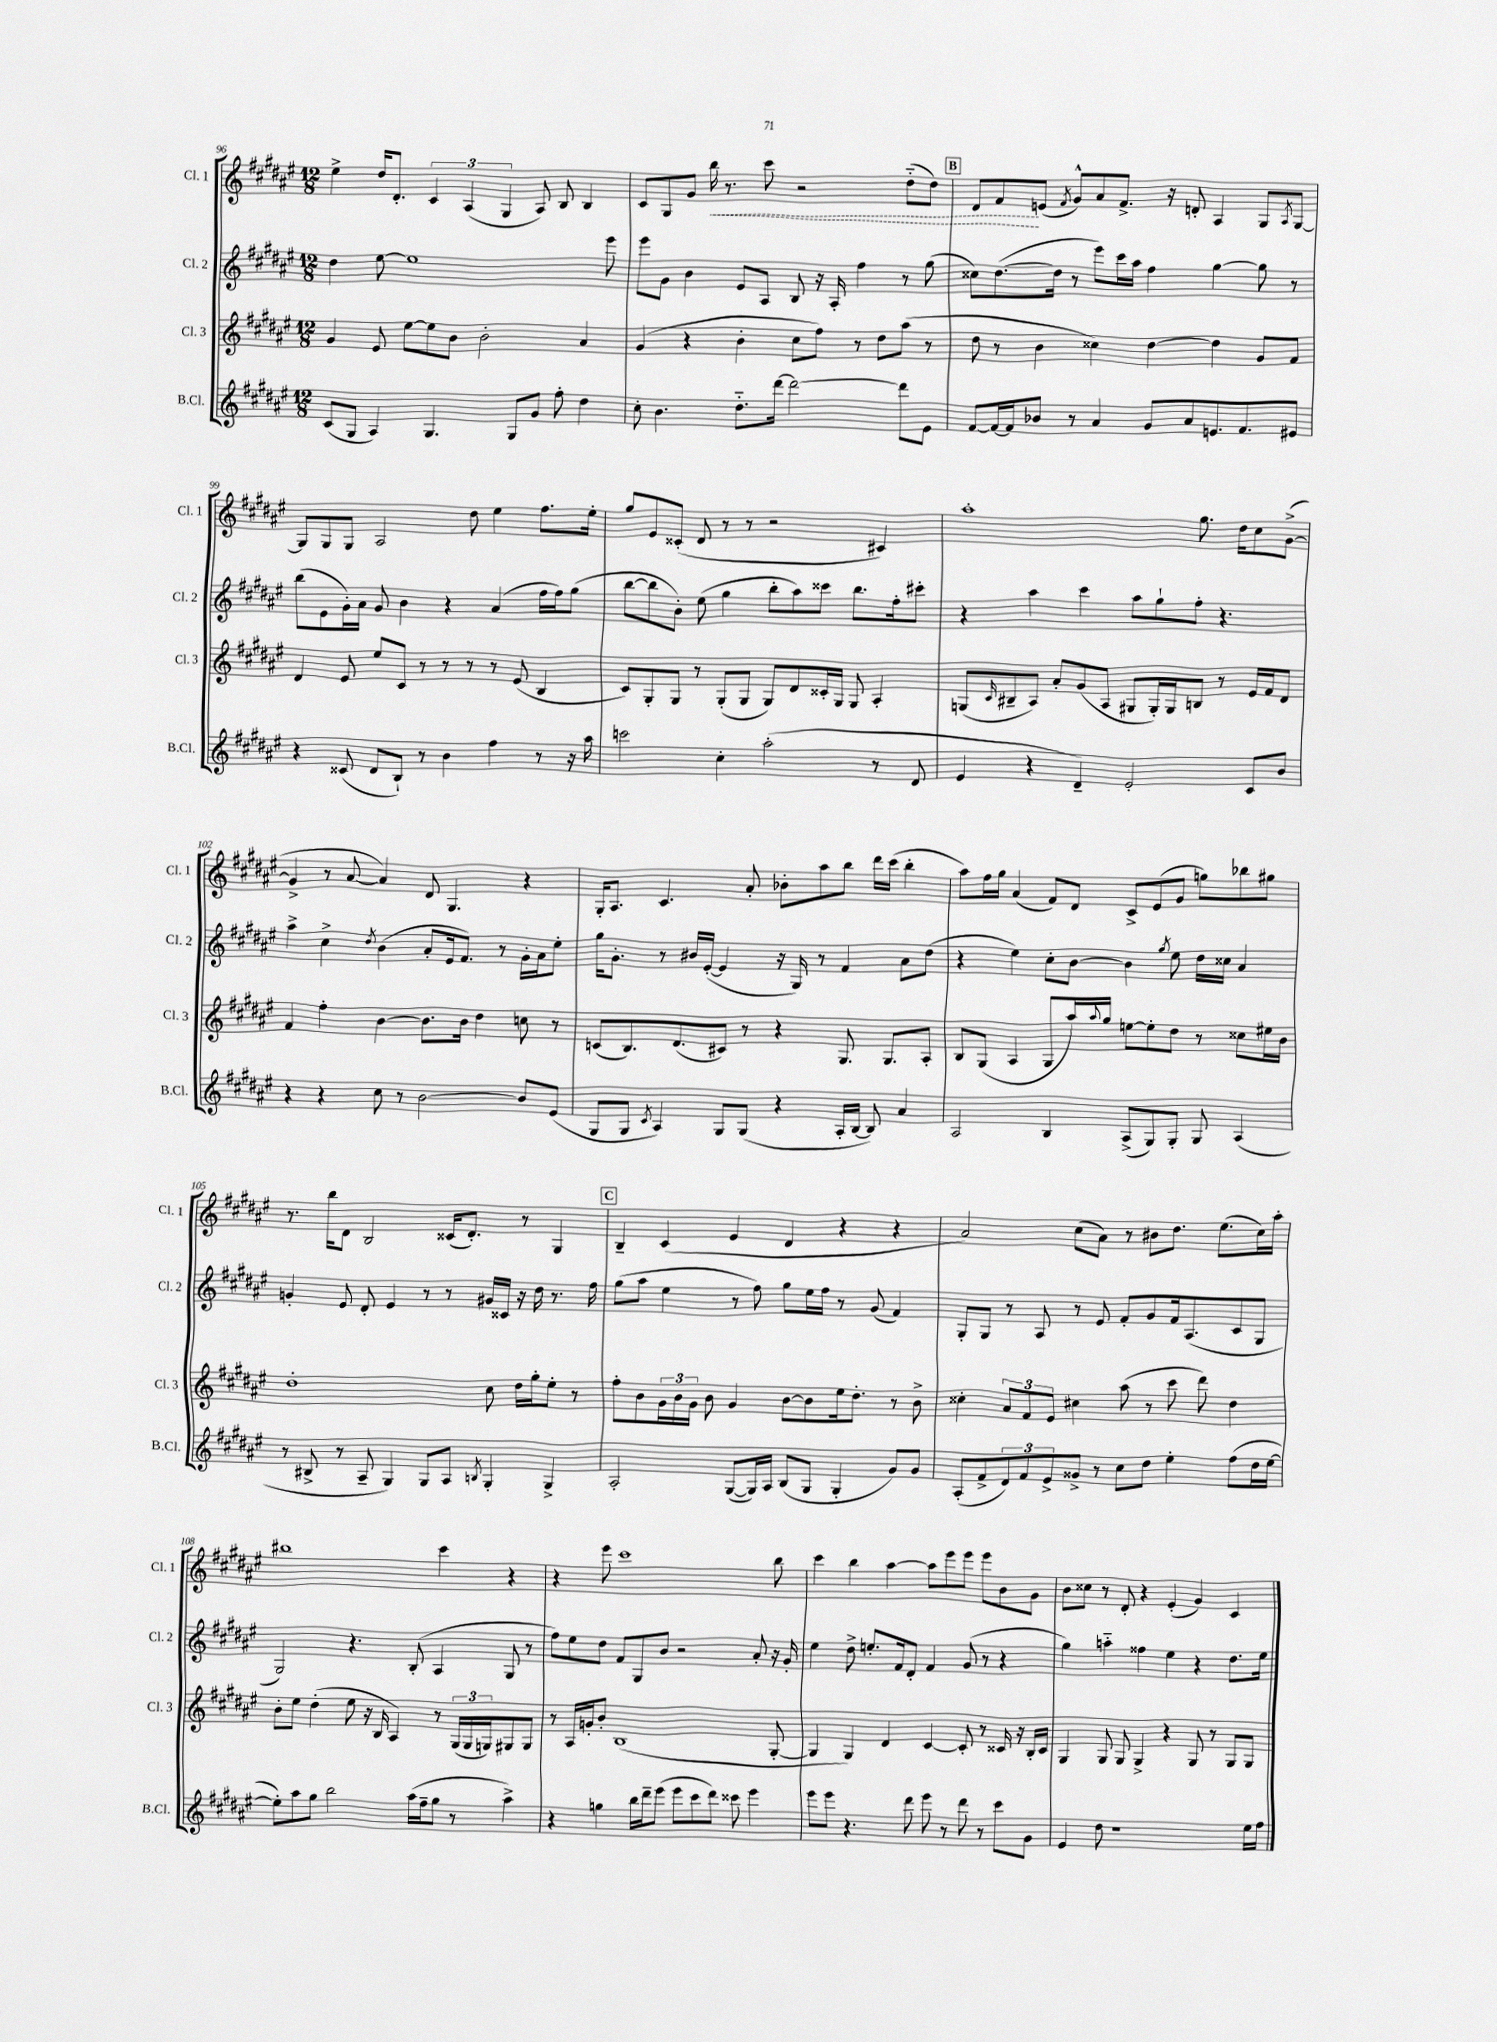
<<
\new StaffGroup <<
\new Staff = "s0" \with { instrumentName = "Cl. 1" shortInstrumentName = "Cl. 1" } {
    \clef treble \key fis \major \numericTimeSignature \time 12/8
    eis''4-> dis''16 dis'8.-. \tuplet 3/2 { cis'4 ais4( gis4 } ais8) b8 b4 |
    cis'8 gis8 gis'8 \once \override Hairpin.style = #'dashed-line b''16\< r8. cis'''8 r2 dis''8-_( dis''8) |
    \mark \markup { \box "B" } dis'8 fis'8\! e'8( \acciaccatura { fis'8 } gis'8-^) ais'8 fis'8.-> r16 d'8-. ais4 gis8 \acciaccatura { ais8 } gis8~ |
    gis8 gis8 gis8 ais2 dis''8 eis''4 fis''8. eis''16-. |
    gis''8 eis'8 cisis'8-.( dis'8 r8 r8 r2 cis'4) |
    ais''1-. gis''8. dis''16 cis''8 gis'8~->( |
    gis'4-> r8 ais'8~ ais'4) dis'8 gis4. r4 |
    gis16-. ais8. cis'4. ais'8-. bes'8-. ais''8 b''8 dis'''16 cis'''16( b''4-. |
    ais''8) fis''16 gis''16 ais'4( fis'8) dis'8 cis'8-> eis'8( gis'8 g''8) bes''8 gis''8 |
    r8. b''16 dis'8 b2 cisis'16( dis'8.-.) r8 gis4 |
    \mark \markup { \box "C" } b4-- cis'4( eis'4 dis'4 r4 r4 |
    ais'2) cis''8( ais'8) r8 bis'8 dis''8. eis''8.( cis''16) ais''16-. |
    bis''1 cis'''4 r4 |
    r4 eis'''8 cis'''1 b''8 |
    cis'''4 b''4 ais''4~ ais''8 eis'''8 eis'''8 eis'''8 b'8 gis'8 |
    b'8 cisis''8 r8 dis'8-. r4 eis'4-.( gis'4) cis'4 \bar "|." |
}
\new Staff = "s1" \with { instrumentName = "Cl. 2" shortInstrumentName = "Cl. 2" } {
    \clef treble \key fis \major \numericTimeSignature \time 12/8
    dis''4 eis''8~ eis''1 eis'''8 |
    eis'''8 gis'8 b'4 eis'8 ais8 b8 r16 ais16-. fis''4 r8 gis''8( |
    \mark \markup { \box "B" } cisis''8) dis''8.~( dis''16 r8 eis'''8) cis'''16 ais''16 fis''4 gis''4~ gis''8 r8 |
    b''8( eis'8 gis'16-.) ais'16 gis'8 b'4 r4 ais'4( fis''16 fis''16) gis''8( |
    b''8~ b''8 b'8-.) eis''8( gis''4 b''8-. ais''8) cisis'''8 b''8. fis''16-. cis'''8-. |
    r4 ais''4 cis'''4 ais''8 gis''8-! fis''8-. r4. |
    ais''4-> cis''4-> \acciaccatura { dis''8 } b'4( ais'8-. eis'16 fis'8.) r8 gis'16-. ais'16 eis''8-. |
    gis''16 gis'8.-. r8 bis'16 eis'16~-.( eis'4 r16 gis16) r8 fis'4 ais'8 dis''8( |
    r4 eis''4) cis''8-. b'8~ b'4 \acciaccatura { gis''8 } eis''8 dis''16 cisis''16 ais'4 |
    g'4-. eis'8 dis'8-. eis'4 r8 r8 gis'16 cisis'16 r16 dis''16 r8. fis''16 |
    \mark \markup { \box "C" } gis''8( ais''8 eis''4 r8 fis''8) gis''8 eis''16 fis''16 r8 gis'8( fis'4) |
    gis8-. gis8 r8 ais8 r8 eis'8 fis'8-. gis'8 fis'16 ais8.( cis'8 gis8 |
    gis2) r4. b8-.( ais4 gis8 r8 |
    fis''8) eis''8 dis''8 fis'8 gis8 b'8 r2 ais'8-. r16 gis'16-. |
    eis''4 dis''8-> e''8.-. fis'16 dis'8-. fis'4 gis'8( r8 r4 |
    gis''4) a''4-_ fisis''4 eis''4 r4 dis''8. eis''16 \bar "|." |
}
\new Staff = "s2" \with { instrumentName = "Cl. 3" shortInstrumentName = "Cl. 3" } {
    \clef treble \key fis \major \numericTimeSignature \time 12/8
    gis'4 eis'8 eis''8~ eis''8 b'8 b'2-. ais'4 |
    gis'4( r4 b'4-. cis''8 fis''8) r8 dis''8 ais''8( r8 |
    \mark \markup { \box "B" } dis''8 r8 b'4 cisis''4) dis''4~ dis''4 gis'8 fis'8 |
    dis'4 eis'8 eis''8 cis'8 r8 r8 r8 r8 eis'8( b4 |
    cis'8) gis8-. gis8 r8 gis8-.( gis8 gis8) dis'8 cisis'16-. gis16 gis8 ais4-. |
    g8( \grace { cis'16 } bis8-- ais8) ais'8-. gis'8( ais8 gis8 gis16-.) gis16 b8 r8 eis'16 fis'16 dis'8 |
    fis'4 fis''4-. b'4~ b'8. b'16 dis''4 c''8 r8 |
    c'8( b8.) dis'8.( cis'8) r8 r4 gis8. gis8. ais8-. |
    b8 gis8( ais4 gis8 ais''16) \appoggiatura { ais''8 } gis''16 e''8~ e''8-. dis''8 r8 cisis''8 eis''16 b'16 |
    dis''1-. cis''8 dis''16 gis''16-. eis''8-. r8 |
    \mark \markup { \box "C" } fis''8-. b'8 \tuplet 3/2 { gis'16 b'16 gis'16 } b'8 gis'4 b'8~ b'8 eis''16 dis''8.-. r8 b'8-> |
    cisis''4-. \tuplet 3/2 { ais'8 fis'8 eis'8 } cis''4 ais''8( r8 cis'''8 dis'''8) dis''4 |
    b'8-. eis''8 dis''4-.( eis''8 r16 b16 ais4) r8 \tuplet 3/2 { gis16( gis16 g16) } gis8 gis8 |
    r8 ais16 g'16-. b'8-. b1( gis8~-. |
    gis4 gis4) dis'4 cis'4~ cis'8-. r8 cisis'16 r16 b16-. cisis'16 |
    gis4 gis8 gis8 gis4-> r4 gis8 r8 gis8 gis8 \bar "|." |
}
\new Staff = "s3" \with { instrumentName = "B.Cl." shortInstrumentName = "B.Cl." } {
    \clef treble \key fis \major \numericTimeSignature \time 12/8
    cis'8( gis8 ais4) gis4. gis8 gis'8 fis''8-. dis''4 |
    cis''8-. b'4. dis''8.-_ dis'''16~ dis'''2~ dis'''8 eis'8 |
    \mark \markup { \box "B" } fis'8~ fis'16~ fis'16 bes'8 r8 ais'4 gis'8 ais'8 e'8. fis'8. eis'8 |
    r4 cisis'8( dis'8 b8-!) r8 b'4 fis''4 r8 r16 ais''16 |
    c'''2 cis''4-. ais''2-.( r8 dis'8 |
    eis'4 r4 dis'4--) eis'2-. cis'8 b'8 |
    r4 r4 cis''8 r8 b'2~ b'8 eis'8( |
    gis8 gis8 \acciaccatura { cis'8 } ais4) gis8 gis8( r4 ais16-. b16~ b8) ais'4 |
    ais2 b4 ais8->( gis8) gis8-. gis8 ais4( |
    r8 bis8-> r8 ais8-- gis4) gis8 ais8 \acciaccatura { b8 } gis4-. gis4-> |
    \mark \markup { \box "C" } ais2-. gis8~( gis16) ais16 b8( gis8 gis4-. gis'8) gis'8 |
    ais8-.( fis'8-> \tuplet 3/2 { dis'8) fis'8 eis'8-> } gisis'8-> r8 cis''8 dis''8 eis''4-. fis''8( dis''16 eis''16~ |
    eis''8-.) ais''8 gis''8 b''2 ais''16( fis''16-- gis''8 r8 ais''4->) |
    r4 g''4 b''16 dis'''16-- eis'''8( eis'''8 cis'''8 dis'''8) cisis'''8 eis'''4 |
    eis'''8 eis'''8 r4. dis'''8 eis'''8 r8 dis'''8 r8 cis'''8 gis'8 |
    eis'4 dis''8 r1 eis''16 fis''16 \bar "|." |
}
>>
>>
\layout { \context { \Score currentBarNumber = #96 } }
